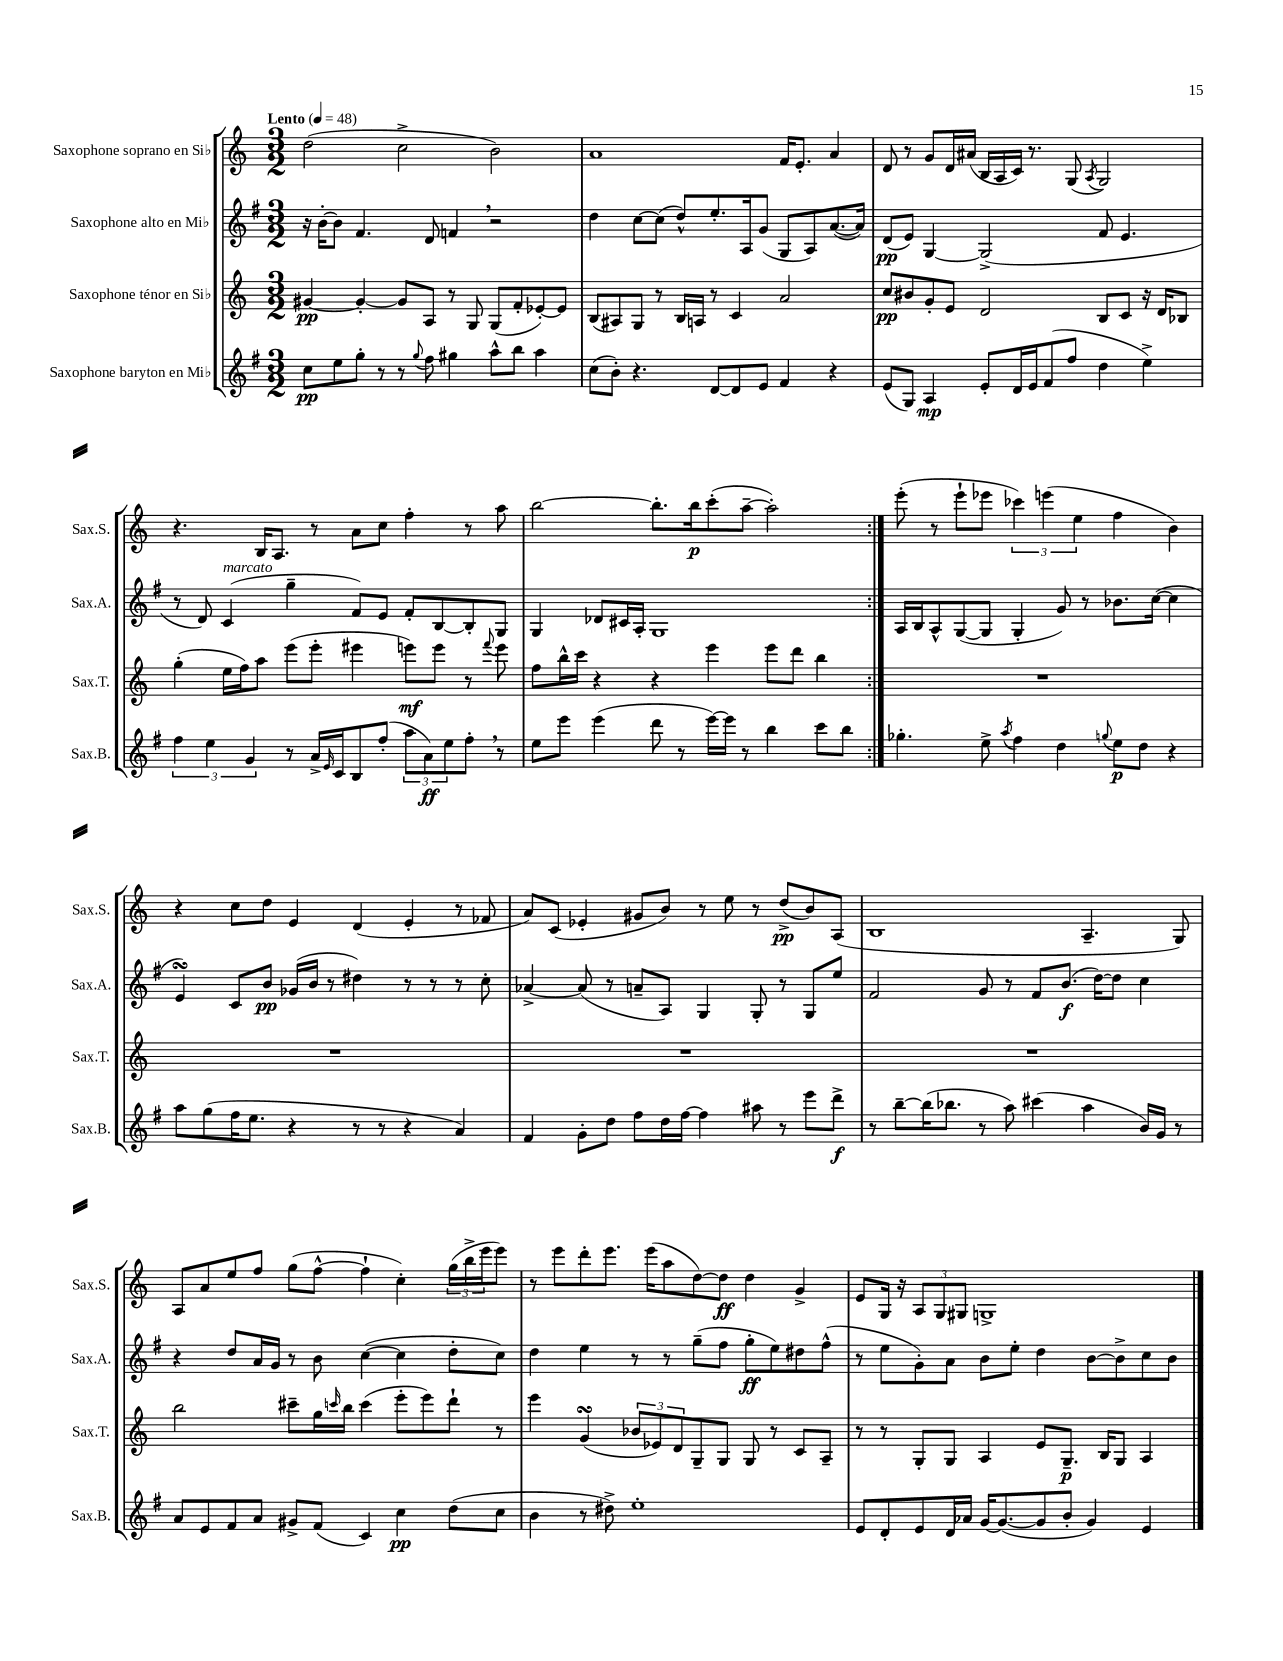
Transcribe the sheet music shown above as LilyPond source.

<<
\new StaffGroup <<
\new Staff = "s0" \with { instrumentName = "Saxophone soprano en Sib" shortInstrumentName = "Sax.S." } {
    \clef treble \key c \major \numericTimeSignature \time 3/2 \tempo "Lento" 4 = 48
    \repeat volta 2 { d''2( c''2-> b'2) |
    a'1 f'16 e'8.-. a'4 |
    d'8 r8 g'8 d'16 ais'16( b16 a16 c'16) r8. g8( \acciaccatura { a8 } g2) |
    r4. b16 a8. r8 a'8 c''8 f''4-. r8 a''8 |
    b''2~ b''8.-. b''16\p c'''8-.( a''8~-- a''2-.) | }
    e'''8-.( r8 e'''8-! ees'''8 \tuplet 3/2 { ces'''4) e'''4( e''4 } f''4 b'4) |
    r4 c''8 d''8 e'4 d'4( e'4-. r8 fes'8 |
    a'8) c'8( ees'4-. gis'8 b'8) r8 e''8 r8 d''8->\pp( b'8) a8( |
    b1 a4.-- g8) |
    a8 a'8 e''8 f''8 g''8( f''8~-^ f''4-! c''4-.) \tuplet 3/2 { g''16( b''16-> e'''16 } e'''8) |
    r8 e'''8 d'''8-. e'''8. e'''16( a''8 d''8~) d''8\ff d''4 g'4-> |
    e'8 g16 r16 \tuplet 3/2 { a8 g8 gis8 } g1-> \bar "|." |
}
\new Staff = "s1" \with { instrumentName = "Saxophone alto en Mib" shortInstrumentName = "Sax.A." } {
    \clef treble \key g \major \numericTimeSignature \time 3/2
    \repeat volta 2 { r16 b'16~-. b'8 fis'4. d'8 f'4 \breathe r2 |
    d''4 c''8~ c''8( d''8-^) e''8.-. a16 g'8( g8 a8) a'8.~( a'16) |
    d'8\pp( e'8) g4~ g2->( fis'8 e'4. |
    r8 d'8) c'4^\markup { \italic "marcato" }( g''4-- fis'8) e'8 fis'8-. b8~ b8-. g8 |
    g4 des'8 cis'16 a16-. g1 | }
    a16 b16 a8-^ g8~( g8 g4-. g'8) r8 bes'8. c''16~( c''4 |
    e'4\turn) c'8 b'8\pp ges'16( b'16 r8 dis''4) r8 r8 r8 c''8-. |
    aes'4~-> aes'8( r8 a'8-- a8) g4 g8-. r8 g8 e''8 |
    fis'2 g'8 r8 fis'8 b'8.\f( d''16~) d''8 c''4 |
    r4 d''8 a'16 g'16 r8 b'8 c''4~( c''4 d''8-. c''8) |
    d''4 e''4 r8 r8 g''8--( fis''8 g''8-.\ff e''8) dis''8 fis''8-^( |
    r8 e''8 g'8-.) a'8 b'8 e''8-. d''4 b'8~ b'8-> c''8 b'8 \bar "|." |
}
\new Staff = "s2" \with { instrumentName = "Saxophone ténor en Sib" shortInstrumentName = "Sax.T." } {
    \clef treble \key c \major \numericTimeSignature \time 3/2
    \repeat volta 2 { gis'4~\pp gis'4~-. gis'8 a8 r8 g8 g8( f'8-. ees'8~-.) ees'8 |
    b8( ais8) g8 r8 b16 a16 r8 c'4 a'2 |
    c''8\pp bis'8 g'8-. e'8 d'2 b8 c'8 r16 d'16 bes8 |
    g''4-.( e''16 f''16) a''8 e'''8( e'''8-. eis'''4 e'''8\mf) e'''8 r8 \appoggiatura { f'''8 } e'''8 |
    f''8 b''16-^ c'''16 r4 r4 e'''4 e'''8 d'''8 b''4 | }
    R1. |
    R1. |
    R1. |
    R1. |
    b''2 cis'''8-- g''16 \grace { c'''16 } b''16 c'''4( e'''8-. e'''8) d'''8-! r8 |
    e'''4 g'4\turn( \tuplet 3/2 { bes'8 ees'8) d'8 } g8-- g8 g8 r8 c'8 a8-- |
    r8 r8 g8-. g8 a4 e'8 g8.--\p b16 g8 a4 \bar "|." |
}
\new Staff = "s3" \with { instrumentName = "Saxophone baryton en Mib" shortInstrumentName = "Sax.B." } {
    \clef treble \key g \major \numericTimeSignature \time 3/2
    \repeat volta 2 { c''8\pp e''8 g''8-. r8 r8 \appoggiatura { g''8 } fis''8 gis''4 a''8-^ b''8 a''4 |
    c''8( b'8-.) r4. d'8~ d'8 e'8 fis'4 r4 |
    e'8( g8) a4\mp e'8-. d'16 e'16 fis'8( fis''8 d''4 e''4->) |
    \tuplet 3/2 { fis''4 e''4 g'4 } r8 a'16-> \grace { e'16 } c'16 b8 fis''8-.( \tuplet 3/2 { a''8 a'8\ff) e''8 } fis''8-. \breathe r8 |
    e''8 e'''8 e'''4( d'''8 r8 e'''16~) e'''16 r8 b''4 c'''8 b''8 | }
    ges''4.-. e''8-> \acciaccatura { a''8 } fis''4 d''4 \appoggiatura { g''8 } e''8\p d''8 r4 |
    a''8 g''8( fis''16 e''8. r4 r8 r8 r4 a'4) |
    fis'4 g'8-. d''8 fis''8 d''16 fis''16~ fis''4 ais''8 r8 e'''8 d'''8->\f |
    r8 b''8~-- b''16( bes''8. r8 a''8) cis'''4( a''4 b'16) g'16 r8 |
    a'8 e'8 fis'8 a'8 gis'8-> fis'8( c'4) c''4\pp d''8( c''8 |
    b'4 r8 dis''8->) e''1-. |
    e'8 d'8-. e'8 d'16 aes'16 g'16~ g'8.~( g'8 b'8-. g'4) e'4 \bar "|." |
}
>>
>>
\layout { \context { \Score \remove "Bar_number_engraver" } }
